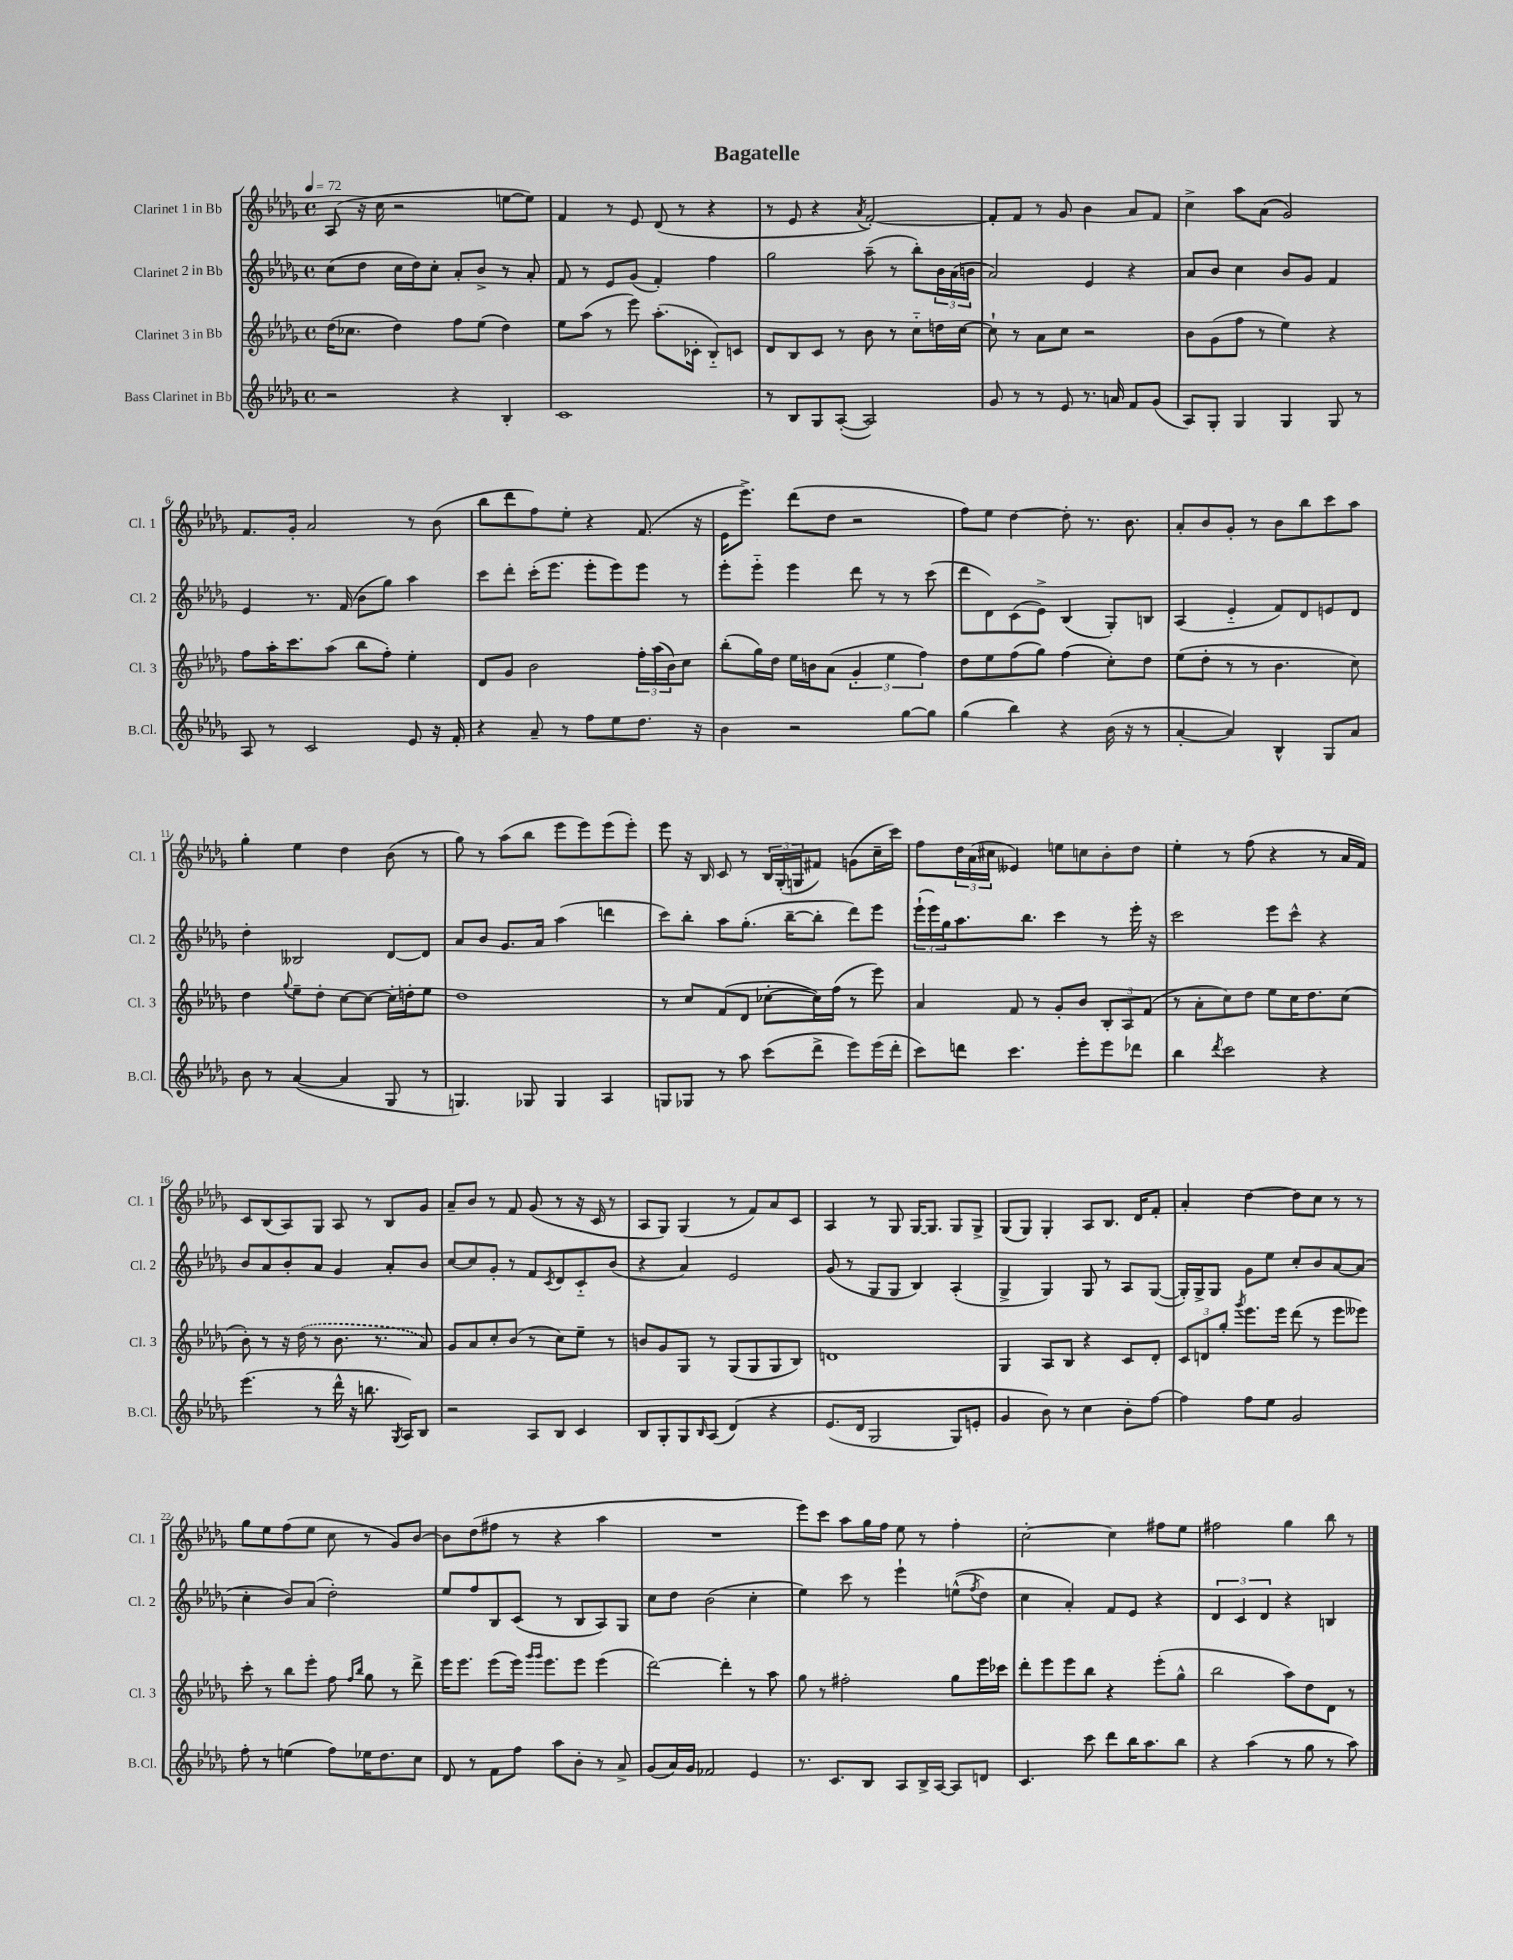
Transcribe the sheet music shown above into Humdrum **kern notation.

**kern	**kern	**kern	**kern
*part4	*part3	*part2	*part1
*staff4	*staff3	*staff2	*staff1
*I"Bass Clarinet in Bb	*I"Clarinet 3 in Bb	*I"Clarinet 2 in Bb	*I"Clarinet 1 in Bb
*I'B.Cl.	*I'Cl. 3	*I'Cl. 2	*I'Cl. 1
*clefG2	*clefG2	*clefG2	*clefG2
*k[b-e-a-d-g-]	*k[b-e-a-d-g-]	*k[b-e-a-d-g-]	*k[b-e-a-d-g-]
*M4/4	*M4/4	*M4/4	*M4/4
*met(c)	*met(c)	*met(c)	*met(c)
*MM72	*MM72	*MM72	*MM72
=1	=1	=1	=1
2r	(16dd-\KL	(8cc\L	(8A-/
.	8.cc-X\J	.	.
.	.	8dd-\J	16r
.	.	.	16cc\
.	4dd-\)	16cc\LL	2r
.	.	16dd-\J)	.
.	.	8cc'\J	.
4r	8ff\L	8a-'/L	.
.	(8ee-\J	8b-^/J	.
4B-'/	4dd-\)	8r	[8een\L
.	.	8a-'/	8ee\J])
=2	=2	=2	=2
1c	8ee-\L	8f/	4f/
.	(8aa-\J	8r	.
.	8r	8e-/L	8r
.	8eee-\)	(8g-/J	8e-/
.	(8.aa-'\L	4f'/)	(8d-/
.	.	.	8r
.	16c-X'\Jk	.	.
.	8B-/L)	4ff\	4r
.	8cn/J	.	.
=3	=3	=3	=3
8r	8d-/L	2gg-\	8r
8B-/L	8B-/	.	8e-/
8G-/	8c/J	.	4r
([8A-'/J	8r	.	.
.	.	.	8qa-/
2A-/])	8b-\	(8aa-~\	[2f'/)
.	8r	8r	.
.	8cc\L	8bb-'\L)	.
.	16ddn\L	24b-\L	.
.	.	(24a-\	.
.	[16cc\JJ	.	.
.	.	24bn\JJ	.
=4	=4	=4	=4
8g-/	8cc`\]	2a-/)	8f'/L]
8r	8r	.	8f/J
8r	8a-\L	.	8r
8e-/	8cc\J	.	8g-/
8.r	2r	4e-/	4b-\
16an/	.	.	.
8f/L	.	4r	8a-/L
(8g-/J	.	.	8f/J
=5	=5	=5	=5
8A-/L)	8b-\L	8a-/L	4cc^\
8G-'/J	(8g-\	8b-/J	.
4G-/	8ff\J	4cc\	8aa-\L
.	8r	.	(8a-\J
4G-/	4ee-\)	8b-/L	2g-/)
.	.	8g-/J	.
8G-/	4r	4f/	.
8r	.	.	.
!!LO:LB:g=z
=6	=6	=6	=6
8A-/	8ff\L	4e-/	8.f/L
8r	16aa-'\K	.	.
.	8.ccc\	.	16g-'/Jk
2c/	.	8.r	2a-/
.	(8aa-\J	.	.
.	.	(16f/	.
.	8bb-\L	8b-\L	.
.	8ff'\J)	8gg-\J)	.
8e-/	4ee-'\	4aa-\	8r
16r	.	.	(8b-\
16f'/	.	.	.
=7	=7	=7	=7
4r	8d-/L	8ccc\L	8bb-\L
.	8g-/J	8ddd-'\J	8ddd-\
8a-~/	2b-\	(16ccc'\KL	8ff\)
.	.	8.eee-\J	.
8r	.	.	8ee-'\J
8ff\L	.	8eee-'\L	4r
8ee-\	.	8eee-\)	.
8.dd-\J	24ff'\LL	8eee-\J	(8.f/
.	(24aa-\	.	.
.	24b-\J)	.	.
.	8cc\J	8r	.
16r	.	.	16r
=8	=8	=8	=8
4b-\	(8bb-'\L	8eee-'\L	16e-\KL
.	.	.	8.eee-^\J)
.	16gg-\L)	8eee-\J	.
.	16dd-\JJ	.	.
2r	16ee-\LL	4eee-\	(8ddd-\L
.	16bn\J	.	.
.	(8a-\J	.	8dd-\J
.	6g-'/	8ddd-\	2r
.	.	8r	.
.	6ee-\	.	.
[8gg-\L	.	8r	.
.	6ff\)	.	.
8gg-\J]	.	(8ccc\	.
=9	=9	=9	=9
(4gg-\	8dd-\L	8ddd-\L	8ff\L)
.	8ee-\	8d-\)	8ee-\J
4bb-\)	(8ff\	(8c\	[4dd-\
.	8gg-\J)	8e-^\J)	.
4r	(4ff\	(4B-/	8dd-'\]
.	.	.	8.r
(16b-\	8cc'\L)	8G-'/L)	.
16r	.	.	8.b-\
8r	8dd-\J	8Bn/J	.
=10	=10	=10	=10
[4a-'/	(8ee-\L	(4A-/	8a-'/L
.	8dd-'\J	.	8b-/
4a-/])	8r	4e-/	8g-'/J
.	8r	.	8r
4B-^^/	4.b-\	8f/L)	8b-\L
.	.	8d-/	8bb-\
8G-/L	.	8en/	8ccc\
8a-/J	8cc\)	8d-/J	8aa-\J
!!LO:LB:g=z
=11	=11	=11	=11
8b-\	4dd-\	4dd-'\	4gg-'\
8r	.	.	.
.	8qqgg-/	.	.
([4a-/	8ee-~\L	2B--X/	4ee-\
.	8dd-'\J	.	.
4a-/]	[8cc\L	.	4dd-\
.	8cc\J_	.	.
8G-/	16cc'\LL]	[8d-/L	(8b-\
.	16ddn'\J	.	.
8r	8ee-\J	8d-/J]	8r
=12	=12	=12	=12
4.Gn/)	1dd-	8a-/L	8gg-\)
.	.	8b-/J	8r
.	.	8.g-/L	(8aa-\L
8G-X/	.	.	8bb-\J
.	.	16a-/Jk	.
4G-/	.	(4aa-\	8eee-\L
.	.	.	8eee-\)
4A-/	.	4dddn\	(8eee-\
.	.	.	8eee-'\J)
=13	=13	=13	=13
8Gn/L	8r	8ccc\L)	8eee-\
8G-X/J	8cc/L	8bb-'\J	16r
.	.	.	16B-/
8r	(8f/	8aa-\L	8c/
8aa-\	8d-/J	(8.gg-'\J	8r
(8ccc\L	[8cc-X'\L	.	24B-/LL
.	.	.	(24G-'/
.	.	[16bb-~\KL	.
.	.	.	24Gn/J
8ddd-^\J	16cc-\L])	8bb-'\J]	8f#X/J)
.	(16ff\JJ	.	.
8eee-\L)	8r	8ddd-\L)	(8gn\L
(16eee-\L	8eee-\)	8eee-\J	16cc~\L
16ddd-'\JJ	.	.	16ccc\JJ)
=14	=14	=14	=14
8ccc\L)	4a-/	(24eee-`\LL	8ff\L
.	.	24eee-\)	.
.	.	24gg-\J	.
8dddn\J	.	8.aa-\	24dd-\L
.	.	.	(24a-\
.	.	.	24cc#X\JJ
4.ccc\	8f/	.	4e--X/)
.	.	8.bb-\J	.
.	8r	.	.
.	8g-'/L	4ccc\	8een\L
8eee-'\L	8b-/J	.	8ccn\
8eee-\	12B-'/L	8r	8b-'\
.	12A-/	.	.
8ddd-X\J	.	16eee-'\	8dd-\J
.	(12f/J	.	.
.	.	16r	.
=15	=15	=15	=15
4bb-\	8r	2ccc\	4ee-'\
.	8a-'\L	.	.
8qddd-/	.	.	.
2ccc\	8cc\)	.	8r
.	8dd-\J	.	(8ff\
.	8ee-\L	8eee-\L	4r
.	16cc\K	8ccc^^\J	.
.	8.dd-\	.	.
4r	.	4r	8r
.	(8cc\J	.	16a-/LL
.	.	.	16f/JJ)
!!LO:LB:g=z
=16	=16	=16	=16
(4.eee-\	8b-'\)	8b-/L	8c/L
.	8r	8a-/	(8B-/
.	16r	8b-'/	8A-/)
.	(16dd-\	.	.
8r	8r	8a-/J	8G-/J
16ddd-^^\	8.b-\	4g-/	8A-/
16r	.	.	.
8.bbn\	.	.	8r
.	8.r	.	.
.	.	8a-'/L	8B-/L
8qG-/	.	.	.
16A-/KL)	.	.	.
8B-/J	8a-/)	8b-/J	8g-/J
=17	=17	=17	=17
2r	8g-/L	[8cc/L	8a-~/L
.	8a-/	8cc/]	8b-/J
.	8cc'/	8g-'/J	8r
.	(8b-/J	8r	8f/
8A-/L	8r	8f/L	(8g-/
.	.	8qc/	.
8B-/J	8cc\L)	8d-/	8r
4c/	8ee-~\J	8c/	16r
.	.	.	16c/
.	8r	(8b-/J	8r
=18	=18	=18	=18
8B-/L	8bn/L	4r	8A-/L
8G-'/	8g-/	.	8G-/J)
8G-/	8G-/J	4a-/)	(4G-/
16qqB-/	.	.	.
(8A-/J	8r	.	.
(4d-/)	(8G-/L	2e-/	8r
.	8G-/	.	8f/L)
4r	8G-/	.	8a-/
.	8B-/J)	.	8c/J
=19	=19	=19	=19
(8.e-/L	1dn	(8g-/	4A-/
.	.	8r	.
16d-/Jk	.	.	.
2G-/	.	8G-/L	8r
.	.	8G-/J	8G-/
.	.	4B-/)	[16G-/KL
.	.	.	8.G-/J]
8G-/L)	.	(4A-'/	8G-/L
8en'/J	.	.	8G-^/J
=20	=20	=20	=20
4g-/	4G-/	4G-^/	(8G-/L
.	.	.	8G-/J)
8b-\)	8A-/L	4G-/)	4G-'/
8r	8B-/J	.	.
4cc\	4r	8G-/	8A-/L
.	.	8r	8.B-/J
8b-'\L	8c/L	8A-/L	.
.	.	.	16d-/KL
[8ff\J	8d-'/J	([8G-/J	8f'/J
=21	=21	=21	=21
4ff\]	12c/L	16G-'/LL])	4a-'/
.	.	16G-^/J	.
.	12dn/	.	.
.	.	8G-/J	.
.	12gg-'/J	.	.
.	8qggg-/	.	.
8ff\L	8.eee-\L	8g-\L	[4dd-\
8ee-\J	.	8ee-\J	.
.	16eee-\Jk	.	.
2g-/	(8ddd-\	8cc'/L	8dd-\L]
.	8r	8b-/	8cc\J
.	8eee-\L	[8a-/	8r
.	8eee--X\J)	(8a-/J]	8r
!!LO:LB:g=z
=22	=22	=22	=22
8ff'\	8ccc'\	4cc'\	8gg-\L
8r	8r	.	8ee-\
(4een\	8bb-\L	8b-/L)	(8ff\
.	8eee-'\J	(8a-/J	8ee-\J
8ff\L)	8ff\	2dd-'\)	8cc\
.	16qqff/LL	.	.
.	16qqbb-/JJ	.	.
16ee-X\K	8gg-\	.	8r
8.dd-\	.	.	.
.	8r	.	8g-/L)
8cc\J	8ddd-^\	.	[8b-/J
=23	=23	=23	=23
8d-/	16eee-\KL	8ee-/L	8b-\L]
.	8.eee-\J	.	.
8r	.	8ff/	(8dd-\
8f\L	(8eee-\L	8B-/	8ff#X\J
8ff\J	16eee-\Jk)	(8c/J	8r
.	16qqggg-/LL	.	.
.	16qqggg-/JJ	.	.
.	8.eee-\L	.	.
8aa-\L	.	8r	4r
8b-'\J	8eee-\J	8B-/L	.
8r	(4eee-\	8A-/)	4aa-\
8a-^/	.	8G-/J	.
=24	=24	=24	=24
(8g-/L	[2ddd-\)	8cc\L	1r
16a-/L)	.	8dd-\J	.
16g-/JJ	.	.	.
2f-X/	.	(2b-\	.
.	4ddd-'\]	.	.
4e-/	8r	4cc'\	.
.	8aa-\	.	.
=25	=25	=25	=25
8.r	8gg-\	4ee-\)	8eee-\L)
.	8r	.	8ccc\J
8.c/L	.	.	.
.	2ff#X'\	8ccc\	8aa-\L
8B-/J	.	8r	16gg-\L
.	.	.	16ff\JJ
8A-/L	.	4eee-`\	8ee-\
16B-^/L	.	.	8r
[16A-/JJ	.	.	.
8A-/L]	8gg-\L	((8een^^\L	4ff'\
.	.	8qff/	.
8dn/J	16eee-\L	8dd-\J)	.
.	16ccc-X\JJ	.	.
=26	=26	=26	=26
4.c/	8ddd-'\L	4cc\	[2cc'\
.	8eee-\	.	.
.	8eee-\	4a-'/)	.
8ccc\	8bb-\J	.	.
8ddd-\L	4r	8f/L	4cc\]
16bb-\K	.	8e-/J	.
8.aa-\	.	.	.
.	(8eee-'\L	4r	8ff#X\L
8bb-\J	8gg-^^\J	.	8ee-\J
=27	=27	=27	=27
4r	2bb-\	6d-/	2ff#X\
.	.	6c/	.
(4aa-\	.	.	.
.	.	6d-/	.
8r	8aa-\L)	4r	4gg-\
8gg-\	8dd-\	.	.
8r	8d-\J	4Bn/	8bb-\
8aa-\)	8r	.	8r
==	==	==	==
*-	*-	*-	*-
